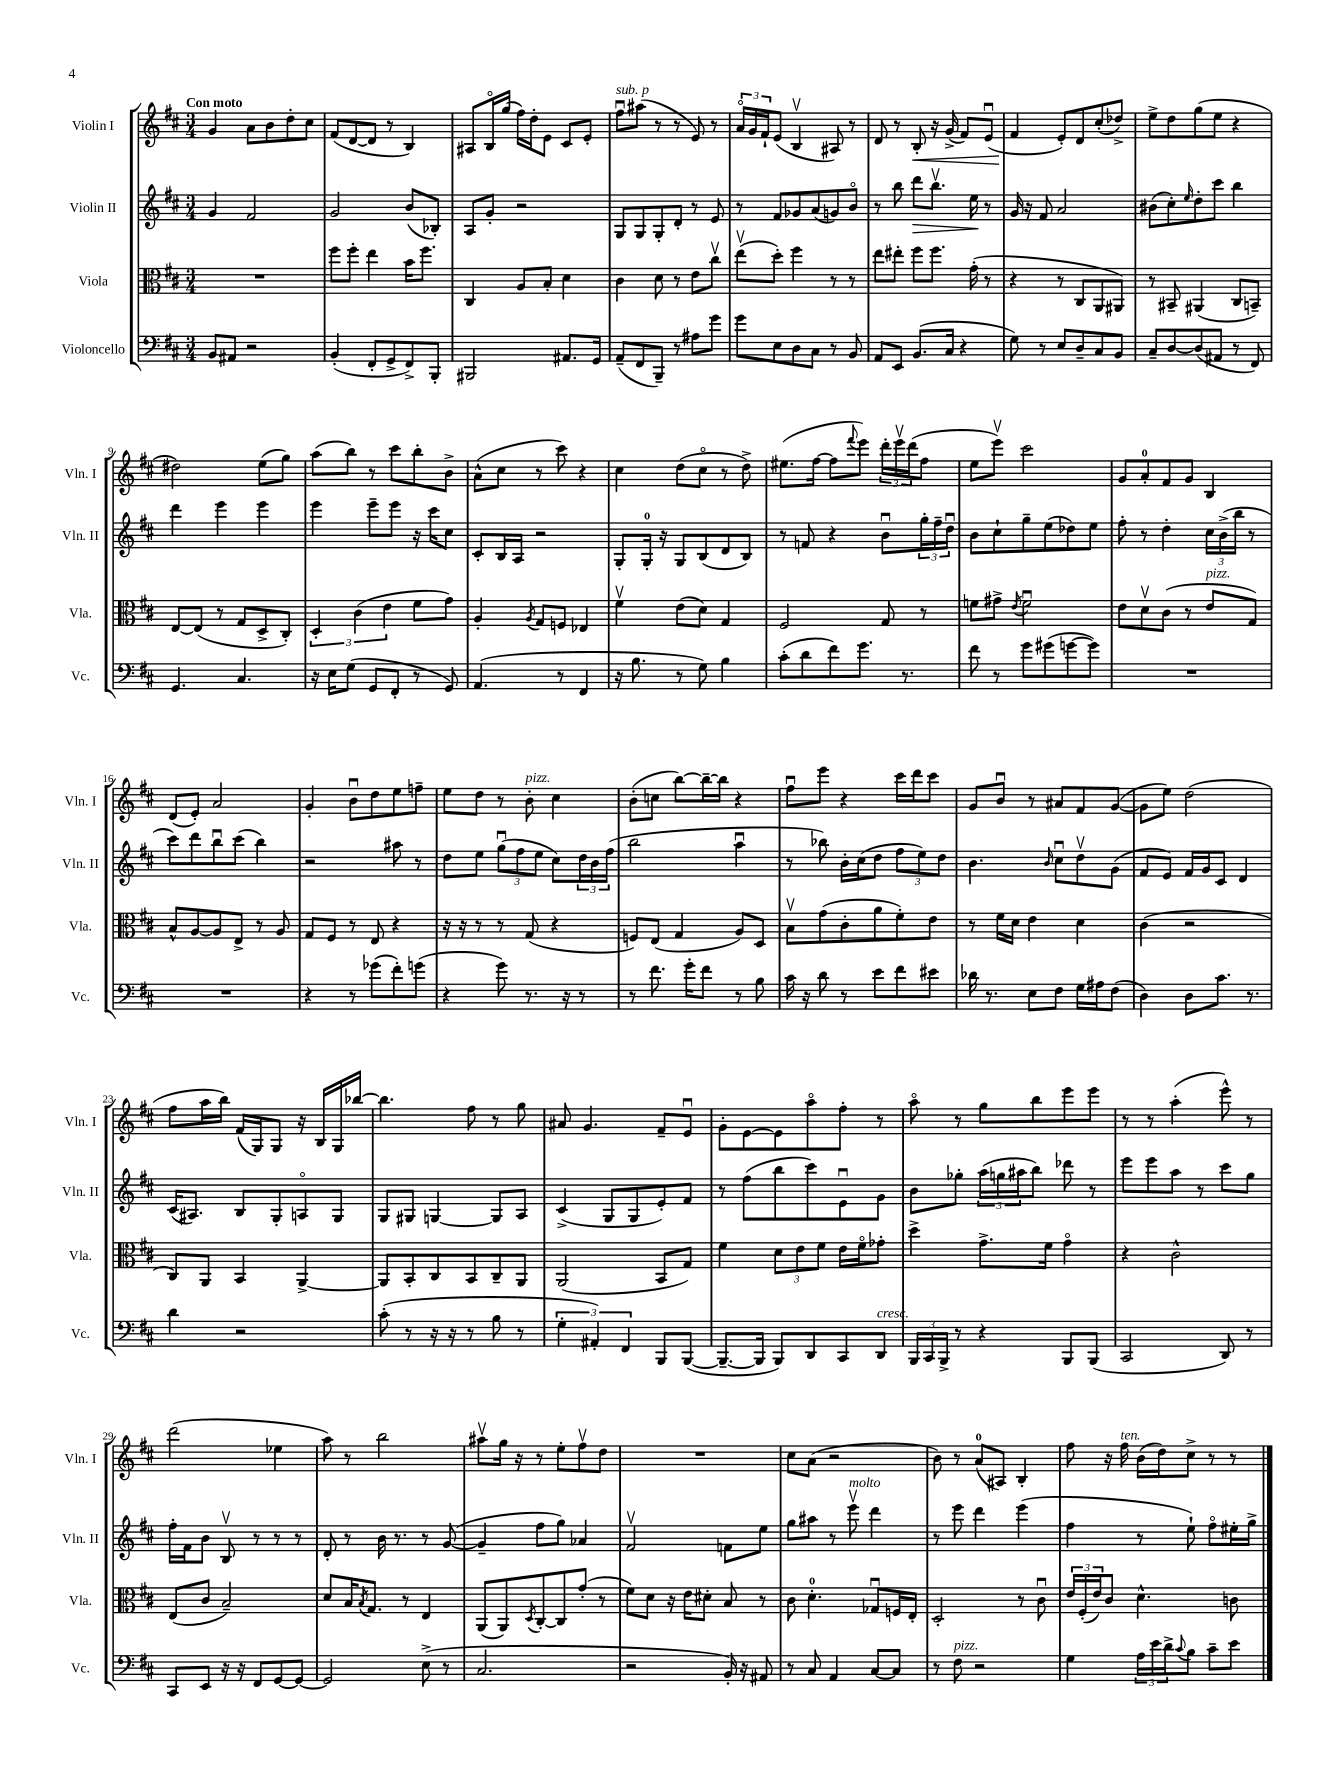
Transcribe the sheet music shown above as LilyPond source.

<<
\new StaffGroup <<
\new Staff = "s0" \with { instrumentName = "Violin I" shortInstrumentName = "Vln. I" } {
    \clef treble \key d \major \numericTimeSignature \time 3/4 \tempo "Con moto"
    g'4 a'8 b'8 d''8-. cis''8 |
    fis'8( d'8~ d'8 r8 b4) |
    ais8 b16\flageolet g''16( fis''16) d''16-. e'8 cis'8 e'8-. |
    fis''8\downbow^\markup { \italic "sub. p" } ais''8( r8 r8 e'8) r8 |
    \tuplet 3/2 { a'16\flageolet g'16 fis'16-! } e'8( b4\upbow ais8) r8 |
    d'8 r8 b8-.\< r16 g'16->( fis'8) e'8\downbow( |
    fis'4\! e'8-.) d'8 cis''8-.( des''8->) |
    e''8-> d''8 g''8( e''8 r4 |
    dis''2) e''8( g''8) |
    a''8( b''8) r8 cis'''8 b''8-. b'8-> |
    a'8-^( cis''8 r8 cis'''8) r4 |
    cis''4 d''8( cis''8\flageolet r8 d''8->) |
    eis''8.( fis''16~ fis''8 \appoggiatura { fis'''8 } e'''8) \tuplet 3/2 { d'''16-. e'''16\upbow d'''16( } fis''8 |
    e''8 e'''8\upbow) cis'''2 |
    g'8 a'8-0-. fis'8 g'8 b4 |
    d'8( e'8-.) a'2 |
    g'4-. b'8\downbow d''8 e''8 f''8-- |
    e''8 d''8 r8 b'8-.^\markup { \italic "pizz." } cis''4 |
    b'8-.( c''8 b''8~) b''16~-- b''16 r4 |
    fis''8\downbow e'''8 r4 cis'''16 d'''16 cis'''8 |
    g'8 b'8\downbow r8 ais'8 fis'8 g'8~( |
    g'8 e''8) d''2( |
    fis''8 a''16 b''16) fis'16( g16) g8 r16 b16 g16 bes''16~ |
    bes''4. fis''8 r8 g''8 |
    ais'8 g'4. fis'8-- e'8\downbow |
    g'8-. e'8~ e'8 a''8\flageolet fis''8-. r8 |
    a''8\flageolet r8 g''8 b''8 e'''8 e'''8 |
    r8 r8 a''4-.( e'''8-^) r8 |
    d'''2( ees''4 |
    a''8) r8 b''2 |
    ais''8\upbow g''16 r16 r8 e''8-. fis''8\upbow d''8 |
    R2. |
    cis''8 a'8( r2 |
    b'8) r8 a'8-0( ais8) b4-. |
    fis''8 r16 fis''16^\markup { \italic "ten." } b'16( d''16) cis''8-> r8 r8 \bar "|." |
}
\new Staff = "s1" \with { instrumentName = "Violin II" shortInstrumentName = "Vln. II" } {
    \clef treble \key d \major \numericTimeSignature \time 3/4
    g'4 fis'2 |
    g'2 b'8( bes8-.) |
    a8 g'8-. r2 |
    g8 g8 g8-. d'8-. r8 e'8 |
    r8 fis'8 ges'8 a'8( g'8) b'8\flageolet |
    r8 b''8 d'''8\> b''8.\upbow e''16\! r8 |
    g'16 r16 fis'8 a'2 |
    bis'8( cis''8-.) \grace { e''16 } d''8-. cis'''8 b''4 |
    d'''4 e'''4 e'''4 |
    e'''4 e'''8-- e'''8 r16 cis'''16 cis''8 |
    cis'8-. b16 a16 r2 |
    g8-. g16-0-. r16 g8 b8( d'8 b8) |
    r8 f'8 r4 b'8\downbow \tuplet 3/2 { g''16-. fis''16-- d''16\downbow } |
    b'8 cis''8-! g''8-- e''8( des''8) e''8 |
    fis''8-. r8 d''4-. \tuplet 3/2 { cis''16 b'16->( b''16 } r8 |
    cis'''8) d'''8 b''8\downbow cis'''8( b''4) |
    r2 ais''8 r8 |
    d''8 e''8 \tuplet 3/2 { g''8\downbow( fis''8 e''8 } cis''8) \tuplet 3/2 { d''16 b'16 fis''16( } |
    b''2 a''4\downbow |
    r8 bes''8) b'16-. cis''16( d''8 \tuplet 3/2 { fis''8 e''8) d''8 } |
    b'4. \grace { b'16 } cis''8\downbow d''8\upbow g'8( |
    fis'8 e'8) fis'16 g'16 cis'8 d'4 |
    cis'16( ais8.) b8 g8-. a8\flageolet g8 |
    g8 gis8 g4~ g8 a8 |
    cis'4->( g8 g8 e'8-.) fis'8 |
    r8 fis''8( b''8 cis'''8) e'8\downbow g'8 |
    b'8 ges''8-. \tuplet 3/2 { a''16( g''16 ais''16 } b''8) des'''8 r8 |
    e'''8 e'''8 a''8 r8 cis'''8 g''8 |
    fis''16-. fis'16 b'8 b8\upbow r8 r8 r8 |
    d'8-. r8 b'16 r8. r8 g'8~( |
    g'4-- fis''8 g''8) aes'4 |
    fis'2\upbow f'8 e''8 |
    g''8 ais''8 r8 e'''8\upbow^\markup { \italic "molto" } d'''4 |
    r8 e'''8 d'''4 e'''4( |
    fis''4 r8 e''8-!) fis''8\flageolet eis''16-. g''16-> \bar "|." |
}
\new Staff = "s2" \with { instrumentName = "Viola" shortInstrumentName = "Vla." } {
    \clef alto \key d \major \numericTimeSignature \time 3/4
    R2. |
    fis''8 fis''8-. e''4 b'16 fis''8. |
    cis4 a8 b8-. d'4 |
    cis'4 d'8 r8 e'8 cis''8\upbow |
    e''8\upbow( d''8-.) fis''4 r8 r8 |
    e''8 eis''8-. fis''8 fis''8. g'16-.( r8 |
    r4 r8 cis8 a,8 ais,8) |
    r8 bis,8-- ais,4( cis8 b,8--) |
    e8~ e8( r8 g8 d8-> cis8-.) |
    \tuplet 3/2 { d4-. cis'4( e'4 } fis'8 g'8) |
    a4-. \acciaccatura { a8 } g8 f8 ees4 |
    fis'4\upbow e'8( d'8) g4 |
    fis2 g8 r8 |
    f'8 gis'8-> \acciaccatura { e'8 } f'2\downbow |
    e'8 d'8\upbow cis'8( r8 e'8^\markup { \italic "pizz." } g8) |
    b8-^ a8~ a8 e8-> r8 a8 |
    g8 fis8 r8 e8 r4 |
    r16 r16 r8 r8 g8( r4 |
    f8) e8( g4 a8) d8 |
    b8\upbow g'8( cis'8-. a'8 fis'8-.) e'8 |
    r8 fis'16 d'16 e'4 d'4 |
    cis'4( r2 |
    cis8) a,8 b,4 a,4~-> |
    a,8 b,8-. cis8 b,8 cis8-- a,8 |
    a,2( b,8 g8) |
    fis'4 \tuplet 3/2 { d'8 e'8 fis'8 } e'16 fis'16\flageolet ges'8-. |
    d''4-> g'8.-> fis'16 g'4\flageolet |
    r4 cis'2-^ |
    e8( cis'8 b2--) |
    d'8 b16 \acciaccatura { b8 } g8. r8 e4 |
    a,8( a,8) \acciaccatura { d8 } cis8~-. cis8 g'8-.( r8 |
    fis'8) d'8 r16 e'16 dis'8-. b8 r8 |
    cis'8 d'4.-0-. ges8\downbow f16 e16-. |
    d2-. r8 cis'8\downbow |
    \tuplet 3/2 { e'16 fis16-.( e'16) } cis'8 d'4.-^ c'8 \bar "|." |
}
\new Staff = "s3" \with { instrumentName = "Violoncello" shortInstrumentName = "Vc." } {
    \clef bass \key d \major \numericTimeSignature \time 3/4
    b,8 ais,8 r2 |
    b,4-.( fis,8-. g,8-> fis,8->) b,,8-. |
    bis,,2 ais,8. g,16 |
    a,8--( fis,8 b,,8--) r8 ais8 g'8 |
    g'8 e8 d8 cis8 r8 b,8 |
    a,8 e,8 b,8.( cis16 r4 |
    g8) r8 e8 d8-- cis8 b,8 |
    cis8-- d8~ d8( ais,8 r8 fis,8) |
    g,4. cis4. |
    r16 e16 g8( g,8 fis,8-. r8 g,8) |
    a,4.( r8 fis,4 |
    r16 b8. r8 g8) b4 |
    cis'8-.( d'8 fis'8) g'8. r8. |
    fis'8 r8 g'8 gis'8( g'8~ g'8) |
    R2. |
    R2. |
    r4 r8 ges'8( fis'8-.) g'8( |
    r4 g'8) r8. r16 r8 |
    r8 fis'8. g'16-. fis'8 r8 b8 |
    cis'16 r16 d'8 r8 e'8 fis'8 eis'8 |
    des'16 r8. e8 fis8 g16 ais16 fis8( |
    d4) d8 cis'8. r8. |
    d'4 r2 |
    cis'8-.( r8 r16 r16 r8 b8 r8 |
    \tuplet 3/2 { g4-. ais,4-.) fis,4 } b,,8 b,,8~( |
    b,,8.~-- b,,16 b,,8) d,8 cis,8 d,8^\markup { \italic "cresc." } |
    \tuplet 3/2 { b,,16 cis,16 b,,16-> } r8 r4 b,,8 b,,8( |
    cis,2 d,8) r8 |
    cis,8 e,8 r16 r16 fis,8 g,8~ g,8~ |
    g,2 e8->( r8 |
    cis2. |
    r2 b,16-.) r16 ais,8 |
    r8 cis8 a,4 cis8~ cis8 |
    r8 fis8^\markup { \italic "pizz." } r2 |
    g4 \tuplet 3/2 { a16 e'16 d'16-> } \appoggiatura { cis'8 } b8 cis'8-- e'8 \bar "|." |
}
>>
>>
